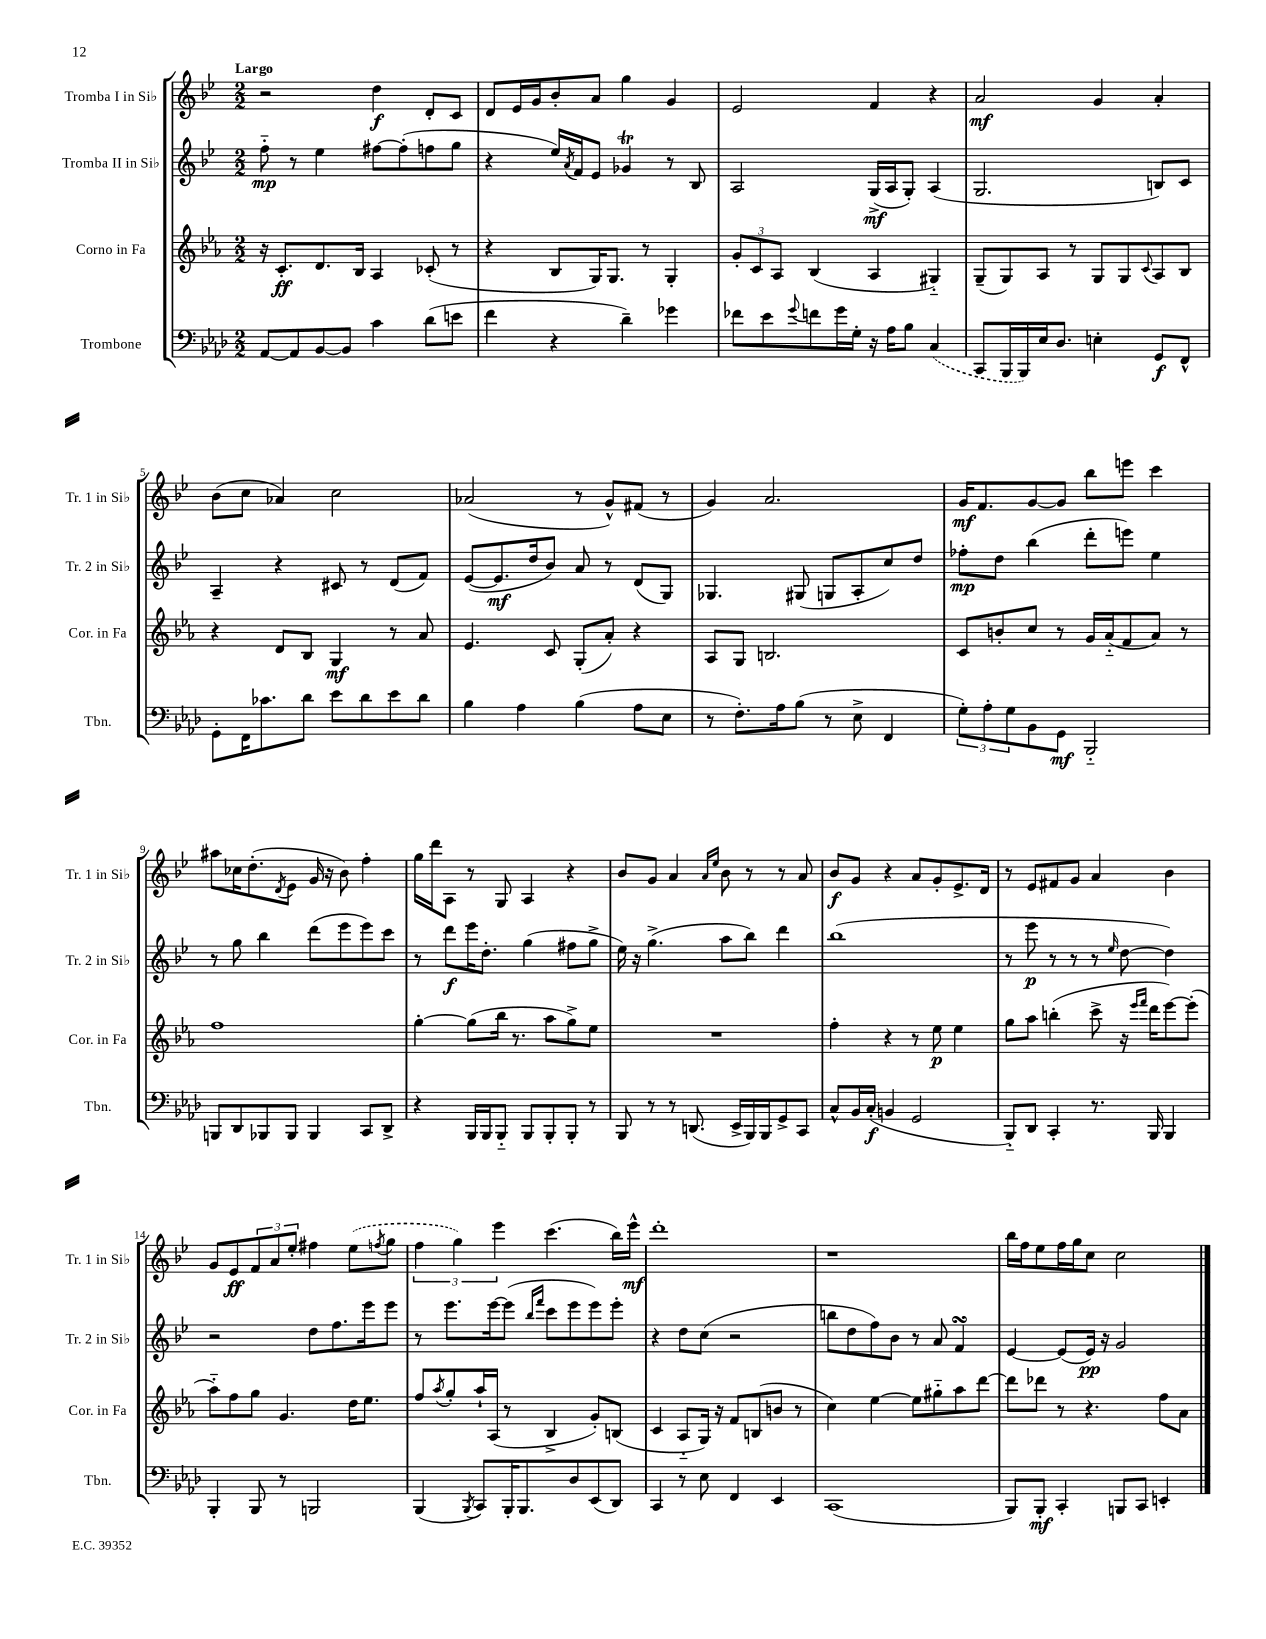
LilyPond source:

<<
\new StaffGroup <<
\new Staff = "s0" \with { instrumentName = "Tromba I in Sib" shortInstrumentName = "Tr. 1 in Sib" } {
    \clef treble \key bes \major \numericTimeSignature \time 2/2 \tempo "Largo"
    r2 d''4\f d'8-. c'8 |
    d'8 ees'16 g'16 bes'8-. a'8 g''4 g'4 |
    ees'2 f'4 r4 |
    a'2\mf g'4 a'4-. |
    bes'8( c''8 aes'4) c''2 |
    aes'2( r8 g'8-^) fis'8( r8 |
    g'4) a'2. |
    g'16\mf f'8. g'8~ g'8 bes''8 e'''8 c'''4 |
    ais''8 ces''16 d''8.-.( \acciaccatura { d'8 } ees'8 g'16 r16 bes'8) f''4-. |
    g''16 d'''16 a8 r8 g8 a4 r4 |
    bes'8 g'8 a'4 \grace { a'16 ees''16 } bes'8 r8 r8 a'8 |
    bes'8\f g'8 r4 a'8 g'8-. ees'8.-> d'16 |
    r8 ees'8 fis'8 g'8 a'4 bes'4 |
    g'8 ees'8\ff \tuplet 3/2 { f'8 a'8 ees''8-. } fis''4 \once \slurDashed ees''8( \acciaccatura { f''8 } g''8 |
    \tuplet 3/2 { f''4 g''4) ees'''4 } c'''4.( bes''16) ees'''16-^\mf |
    d'''1-. |
    r1 |
    bes''16 f''16 ees''8 f''16 g''16 c''8 c''2 \bar "|." |
}
\new Staff = "s1" \with { instrumentName = "Tromba II in Sib" shortInstrumentName = "Tr. 2 in Sib" } {
    \clef treble \key bes \major \numericTimeSignature \time 2/2
    f''8-_\mp r8 ees''4 fis''8~ fis''8-.( f''8 g''8 |
    r4 ees''16) \acciaccatura { a'8 } f'16 ees'8 ges'4\trill r8 bes8 |
    a2 g16->\mf( a16 g8-.) a4( |
    g2. b8) c'8 |
    a4-- r4 cis'8 r8 d'8( f'8) |
    ees'8~( ees'8.\mf d''16 bes'8) a'8 r8 d'8( g8) |
    ges4. gis8( g8 a8-. c''8) d''8 |
    fes''8-.\mp d''8 bes''4( d'''8-. e'''8) ees''4 |
    r8 g''8 bes''4 d'''8( ees'''8 ees'''8) c'''8 |
    r8 d'''8\f ees'''16 d''8.-. g''4( fis''8 g''8-> |
    ees''16) r16 g''4.->( a''8 bes''8) d'''4 |
    bes''1( |
    r8 ees'''8\p r8 r8 r8 \grace { ees''16 } d''8~ d''4) |
    r2 d''8 f''8. ees'''16 ees'''8 |
    r8 ees'''8. ees'''16~ ees'''8( \grace { bes''16 f'''16 } c'''8 ees'''8 ees'''8) ees'''8-. |
    r4 d''8 c''8( r2 |
    b''8 d''8 f''8) bes'8 r8 a'8 f'4\turn |
    ees'4~ ees'8( ees'16\pp) r16 g'2 \bar "|." |
}
\new Staff = "s2" \with { instrumentName = "Corno in Fa" shortInstrumentName = "Cor. in Fa" } {
    \clef treble \key ees \major \numericTimeSignature \time 2/2
    r16 c'8.-.\ff d'8. bes16 aes4 ces'8-.( r8 |
    r4 bes8 g16) g8. r8 g4-. |
    \tuplet 3/2 { g'8-. c'8 aes8 } bes4( aes4 gis4-_) |
    g8--( g8) aes8 r8 g8 g8 \appoggiatura { c'8 } aes8 bes8 |
    r4 d'8 bes8 g4\mf r8 aes'8 |
    ees'4. c'8 g8-.( aes'8-.) r4 |
    aes8 g8 b2. |
    c'8 b'8-. c''8 r8 g'16 aes'16-_( f'8 aes'8) r8 |
    f''1 |
    g''4~-. g''8( bes''16 r8. aes''8 g''8->) ees''8 |
    R1 |
    f''4-. r4 r8 ees''8\p ees''4 |
    g''8 aes''8 b''4-.( c'''8-> r16 \grace { ees'''16 f'''16 } d'''16 ees'''8~) ees'''8-.( |
    aes''8-_) f''8 g''8 g'4. d''16 ees''8. |
    f''8 \acciaccatura { aes''8 } g''8-. aes''16-! aes16( r8 bes4-> g'8-.) b8( |
    c'4 aes8-_ g16) r16 f'8 b8( b'8 r8 |
    c''4) ees''4~ ees''8 gis''8-_ aes''8 d'''8~ |
    d'''8 des'''8 r8 r4. f''8 aes'8 \bar "|." |
}
\new Staff = "s3" \with { instrumentName = "Trombone" shortInstrumentName = "Tbn." } {
    \clef bass \key aes \major \numericTimeSignature \time 2/2
    aes,8~ aes,8 bes,8~ bes,8 c'4 des'8( e'8 |
    f'4 r4 des'4--) ges'4 |
    fes'8 ees'8 \appoggiatura { g'8 } f'8 g'16 g16-. r16 aes16 bes8 \once \slurDashed c4( |
    c,8 bes,,16 bes,,16) ees16 des8. e4-. g,8\f f,8-^ |
    g,8-. f,16 ces'8. des'8 ees'8 des'8 ees'8 des'8 |
    bes4 aes4 bes4( aes8 ees8 |
    r8 f8.-.) aes16 bes8( r8 ees8-> f,4 |
    \tuplet 3/2 { g8-.) aes8-. g8 } bes,8 g,8\mf bes,,2-_ |
    b,,8 des,8 bes,,8 bes,,8 bes,,4 c,8 des,8-> |
    r4 bes,,16 bes,,16 bes,,8-_ bes,,8 bes,,8-. bes,,8-. r8 |
    bes,,8 r8 r8 d,8.( ees,16-> bes,,16) bes,,16 g,8-> c,8 |
    c8-^ bes,16 c16-.\f( b,4 g,2 |
    bes,,8-_) des,8 c,4-. r8. bes,,16 bes,,4 |
    bes,,4-. bes,,8 r8 b,,2 |
    bes,,4( \acciaccatura { bes,,8 } c,8) bes,,16-. bes,,8. des8 ees,8( des,8) |
    c,4 r8 ees8 f,4 ees,4 |
    c,1( |
    bes,,8) bes,,8-.\mf c,4-. b,,8 c,8 e,4-. \bar "|." |
}
>>
>>
